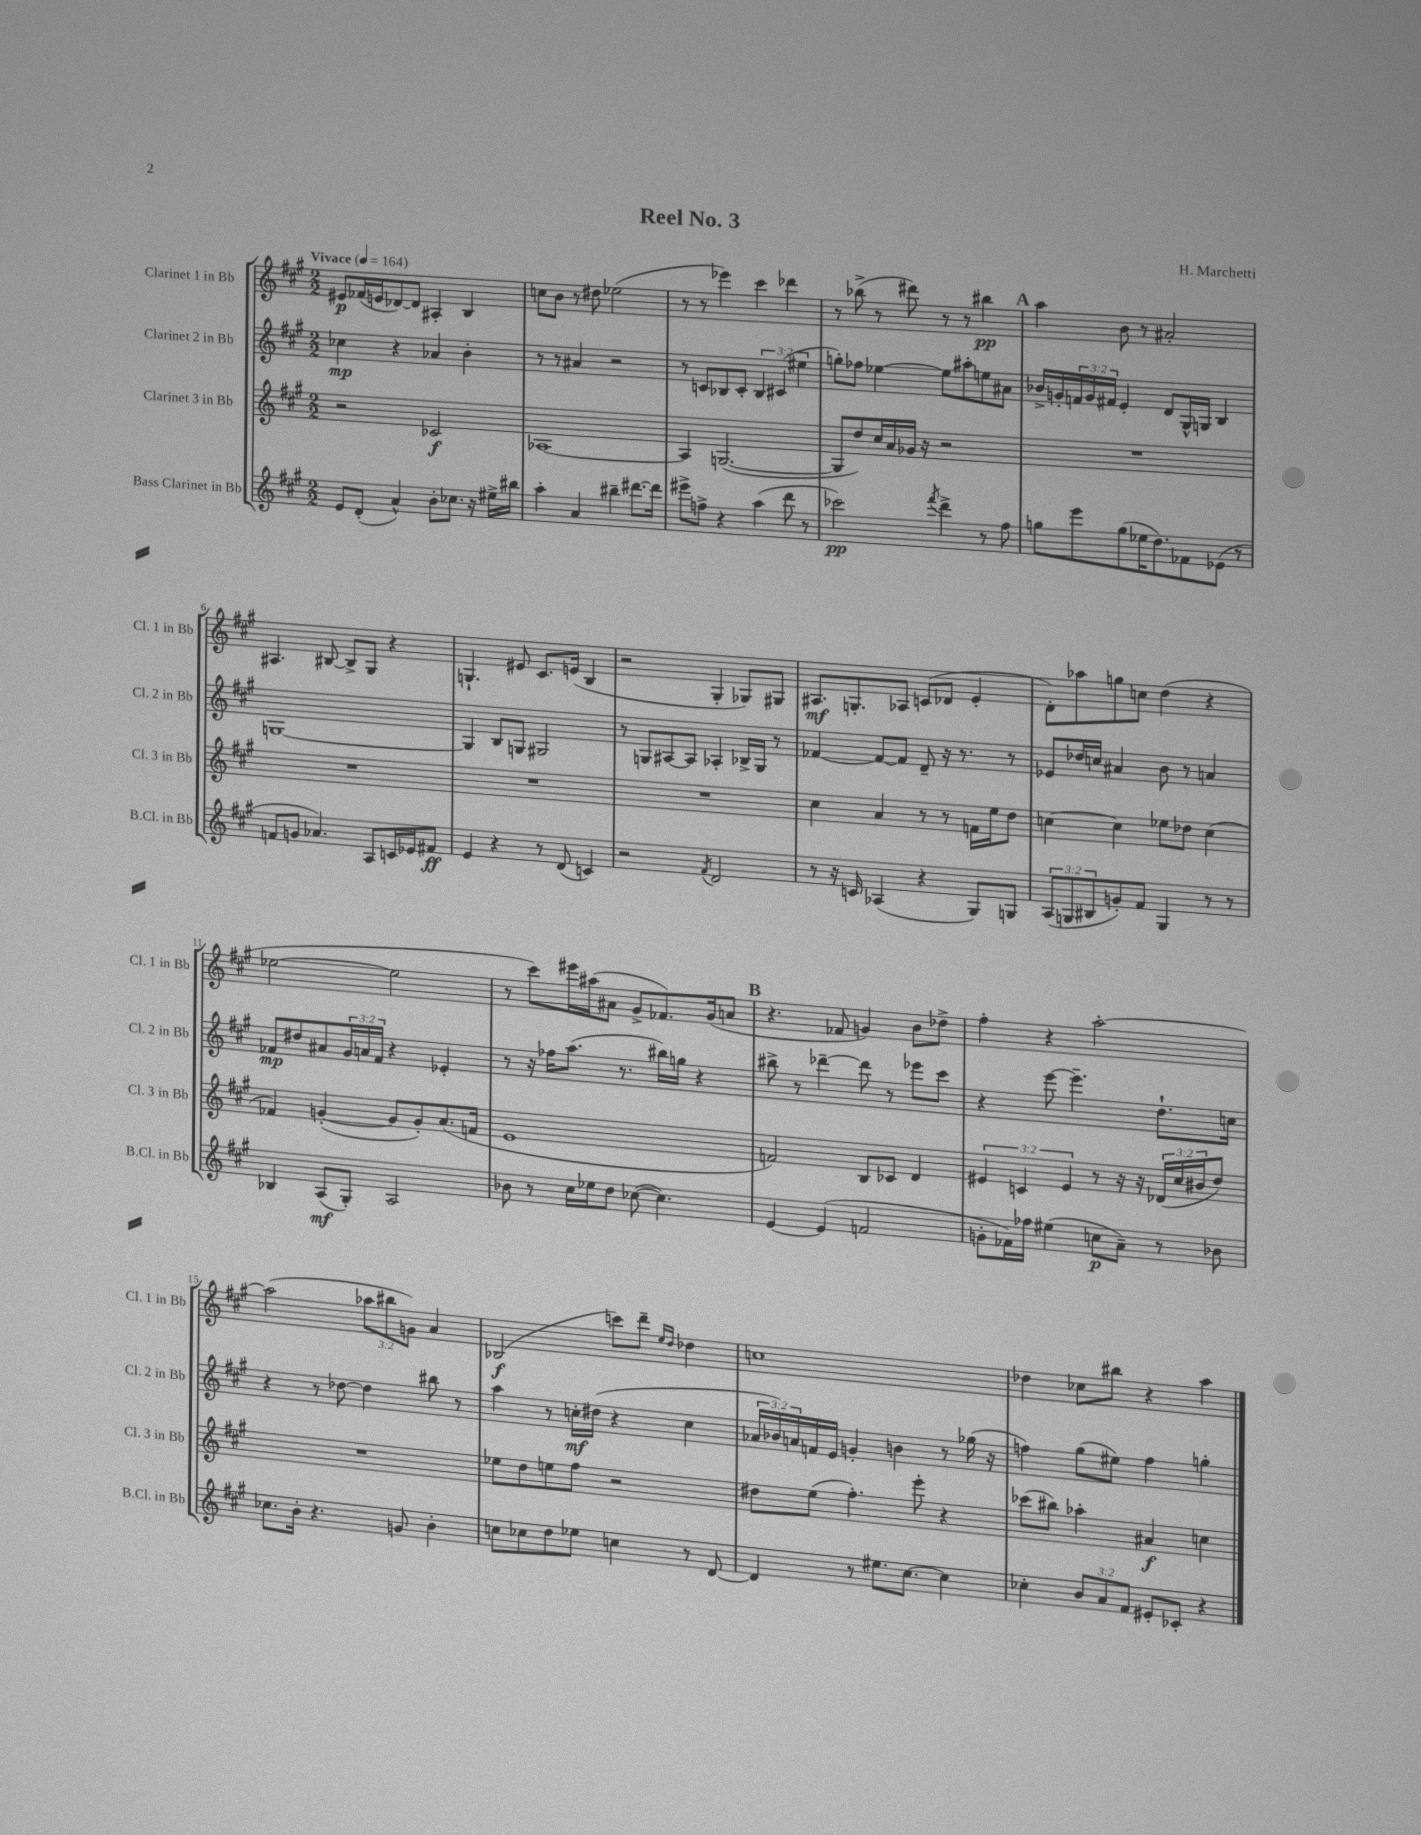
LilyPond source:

\header { title = "Reel No. 3" composer = "H. Marchetti" }
<<
\new StaffGroup <<
\new Staff = "s0" \with { instrumentName = "Clarinet 1 in Bb" shortInstrumentName = "Cl. 1 in Bb" } {
    \clef treble \key a \major \numericTimeSignature \time 2/2 \override Staff.TupletNumber.text = #tuplet-number::calc-fraction-text \tempo "Vivace" 4 = 164
    eis'8\p fes'16( e'16 des'8~) des'8 ais4-. b4 |
    c''8 b'8 r8 dis''8 ees''2( |
    r8 r8 ees'''4) cis'''4 des'''4 |
    r8 bes''8->( r8 dis'''8) r8 r8 bis''4\pp |
    \mark \markup { \bold "A" } a''4 b'8 r8 ais'2-. |
    ais4. bis8~ bis8-> gis8 r4 |
    g4.-! eis'8 cis'8. e'16( b4 |
    r2 gis4-. ges8) gis8 |
    ais8.\mf g8.-. aes8 c'8( des'8 e'4-. |
    d'8-.) aes''8 g''8 c''8 d''4( r4 |
    ees''2~ ees''2 |
    r8 cis'''8) eis'''16 ais''16( ais'8 gis'8-> fes'8.) gis'16( a'8 |
    \mark \markup { \bold "B" } r4. fes'8 g'4) b'8 des''8-> |
    fis''4-. r4 a''2~-. |
    a''2( \tuplet 3/2 { aes''8 bis''8 g'8) } a'4 |
    bes2\f( c'''8) d'''8-- \grace { e''16 d''16 } des''4 |
    c''1 |
    des''4 ces''8 bis''8 r4 a''4 \bar "|." |
}
\new Staff = "s1" \with { instrumentName = "Clarinet 2 in Bb" shortInstrumentName = "Cl. 2 in Bb" } {
    \clef treble \key a \major \numericTimeSignature \time 2/2 \override Staff.TupletNumber.text = #tuplet-number::calc-fraction-text
    ces''4\mp r4 aes'4 b'4-. |
    r8 r8 ais'4 r2 |
    r8 c'8 bes8 c'8-. \tuplet 3/2 { bes4 cis'4( eis''4 } |
    g''8-.) fes''8 ees''4~ ees''8 ais''8-. e''8 ais'8 |
    \mark \markup { \bold "A" } bes'16-> g'16-. \tuplet 3/2 { f'16 g'16 fis'16 } e'4-. d'8 gis16-^ g16 b4 |
    g1~ |
    g4 b8 g8 gis2 |
    r8 g8 ais8~ ais8 aes4-. bes16-> g16 r8 |
    fes'4~ fes'8~ fes'8 d'8-- r16 r8. r8 |
    ees'8 des''16 c''16 ais'4 b'8 r8 a'4 |
    fes'8\mp dis''8 ais'8 \tuplet 3/2 { gis'16 a'16 fes'16 } r4 ees'4-. |
    r8 r16 fes''16 a''8.( r8. bis''16) g''16 r4 |
    \mark \markup { \bold "B" } bis''8-> r8 des'''4~-- des'''8 r8 ees'''8 cis'''8 |
    r4 e'''8~ e'''4.-- d''8.-! c''16 |
    r4 r8 des''8~ des''4 bis''8 r8 |
    a''4 r8 c''16-.\mf dis''16( r4 c''4 |
    \tuplet 3/2 { aes'16 bes'16) a'16 } f'16 e'16 g'4-. b'4 r8 ges''16( r16 |
    f''4) gis''8( eis''8) f''4 g''4-. \bar "|." |
}
\new Staff = "s2" \with { instrumentName = "Clarinet 3 in Bb" shortInstrumentName = "Cl. 3 in Bb" } {
    \clef treble \key a \major \numericTimeSignature \time 2/2 \override Staff.TupletNumber.text = #tuplet-number::calc-fraction-text
    r2 ces'2\f |
    aes1~ |
    aes4 g2.~( |
    g8 d''8) cis''16 a'16 ges'16 r16 r2 |
    \mark \markup { \bold "A" } R1 |
    R1 |
    R1 |
    R1 |
    cis''4 a'4 r8 r8 f'16 e''16 d''8 |
    c''4~ c''4 ees''8 des''8 c''4( |
    fes'4) g'4~-.( g'8 g'8-.) a'8.( f'16 |
    e'1 |
    \mark \markup { \bold "B" } f'2) b8 ces'8 d'4 |
    \tuplet 3/2 { eis'4 c'4 eis'4 } r8 r16 r16 \tuplet 3/2 { des'16( cis''16 bis'16 } d''8) |
    R1 |
    ees''8 d''8 e''8 fis''8 r2 |
    dis''8 e''8( fis''4.-.) e'''8-. r4 |
    ces'''8( bis''8) aes''4-. ais'4\f c''4 \bar "|." |
}
\new Staff = "s3" \with { instrumentName = "Bass Clarinet in Bb" shortInstrumentName = "B.Cl. in Bb" } {
    \clef treble \key a \major \numericTimeSignature \time 2/2 \override Staff.TupletNumber.text = #tuplet-number::calc-fraction-text
    e'8 d'8-.( a'4-^) b'8-. ces''8. r16 eis''16-> bis''16 |
    a''4-. a'4 bis''4-- dis'''8.~ dis'''16 |
    eis'''8-> f''8-> r4 a''4( d'''8 r8 |
    ces'''2\pp) \acciaccatura { fis'''8 } d'''4-> r8 fis''8 |
    \mark \markup { \bold "A" } g''8 e'''8 g''8( ees''16 d''8.) fes'8 ees'8( r8 |
    f'8 g'8 aes'4.) a8 c'16 ees'16 fis'8\ff |
    e'4 r4 r8 d'8( c'4) |
    r2 \acciaccatura { fis'8 } d'2 |
    r8 r16 c'16 aes4( r4 gis8) g8 |
    \tuplet 3/2 { a8( g8 bis8 } g'8-.) fis'8 g4 r8 r8 |
    bes4 a8\mf( gis8-.) a2 |
    bes'8 r8 cis''16 ees''16 d''8 ces''8~( ces''4.) |
    \mark \markup { \bold "B" } e'4~ e'4( f'2 |
    g'8-. fes'16) fes''16 eis''4( c''8\p a'8--) r8 bes'8 |
    ces''8. b'16-. r4. g'8 b'4-. |
    c''8 ces''8 d''8 ees''8 c''4 r8 d'8~ |
    d'4 r8 eis''8. cis''8.~ cis''4 |
    ces''4-. \tuplet 3/2 { b'8 a'8 fis'8 } eis'8-. ces'8-. r4 \bar "|." |
}
>>
>>
